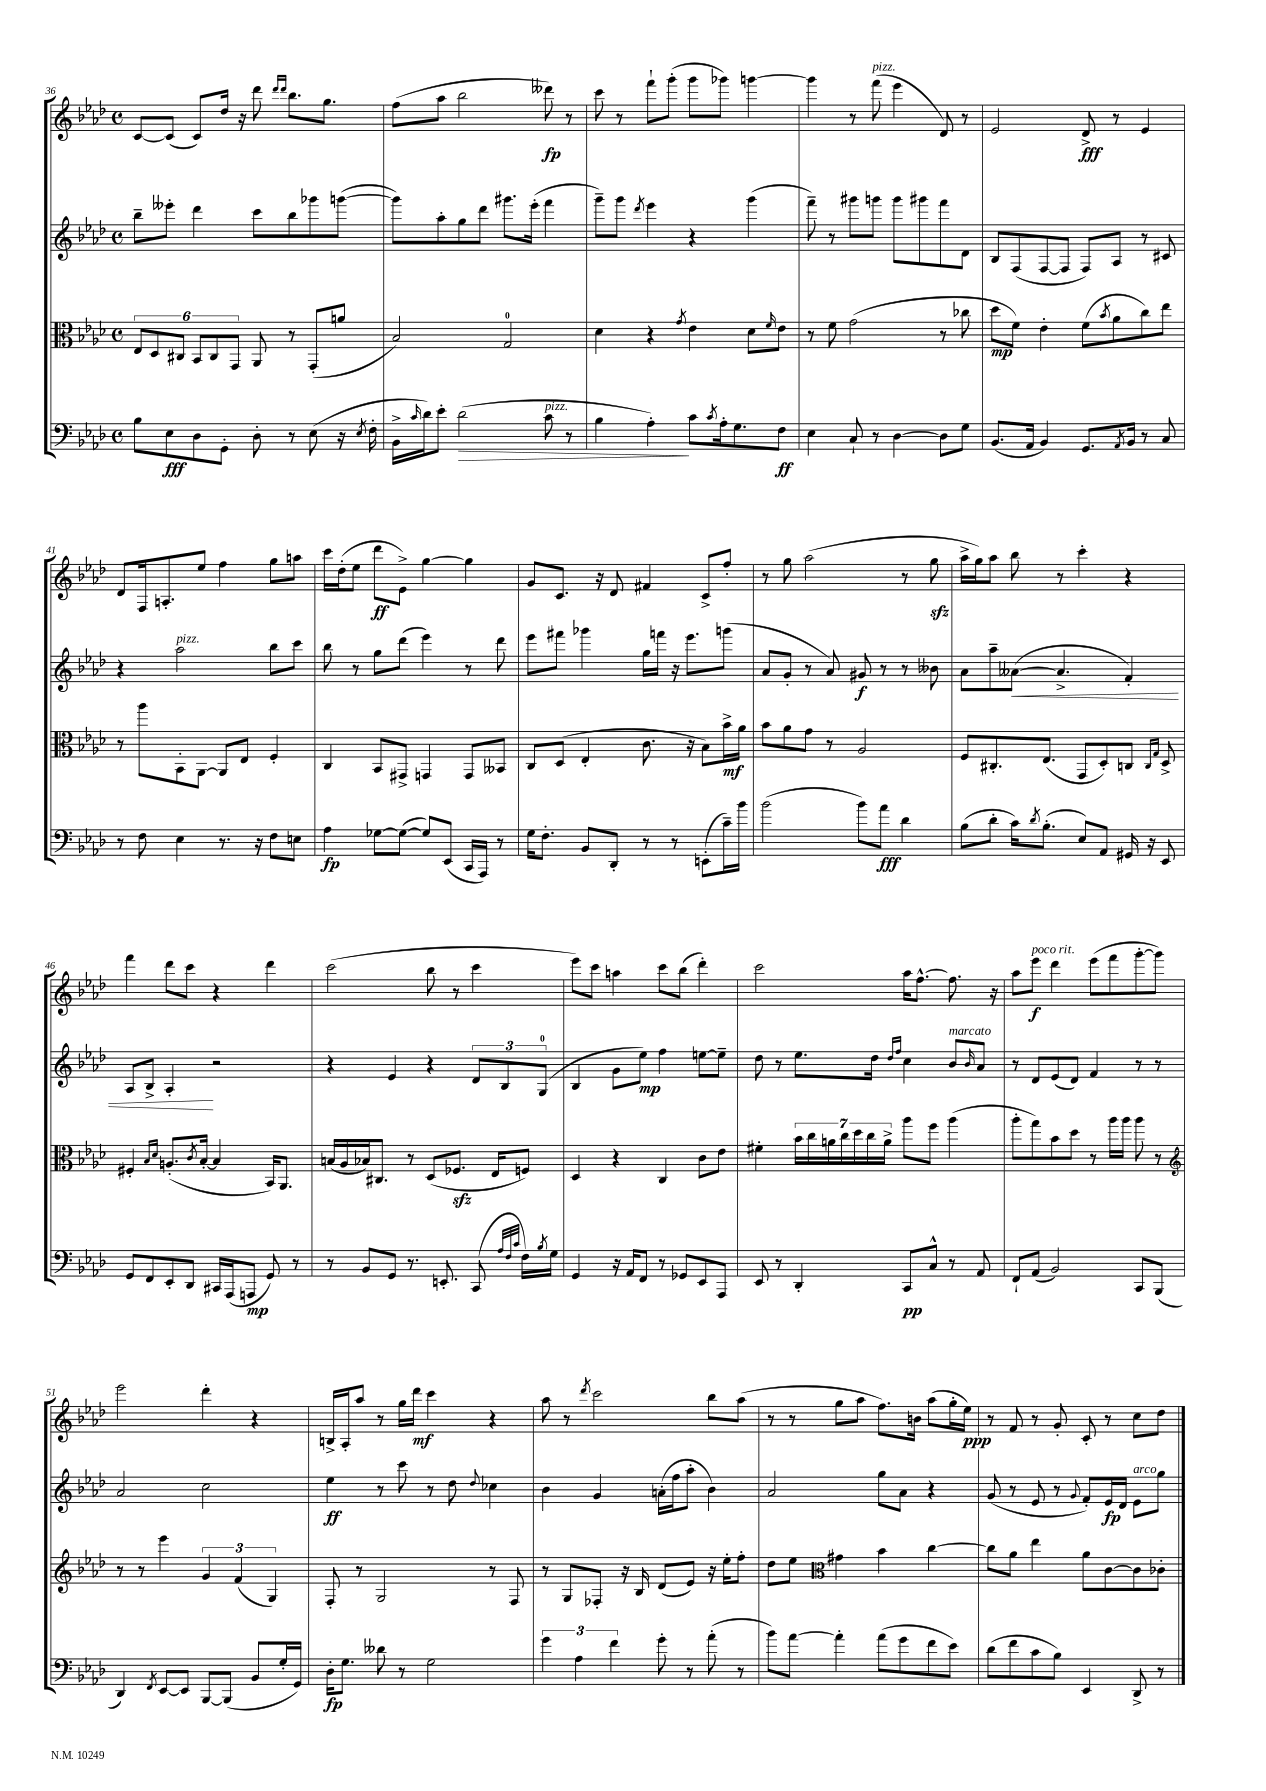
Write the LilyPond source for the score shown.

<<
\new StaffGroup <<
\new Staff = "s0" {
    \clef treble \key aes \major \defaultTimeSignature \time 4/4
    c'8~ c'8( c'8) des''16 r16 des'''8 \grace { des'''16 des'''16 } bes''8. g''8. |
    f''8( aes''8 bes''2 deses'''8\fp) r8 |
    c'''8 r8 f'''8-! g'''8-.( g'''8 ges'''8) g'''4~ |
    g'''4 r8 f'''8^\markup { \italic "pizz." }( ees'''4 des'8) r8 |
    ees'2 des'8->\fff r8 ees'4 |
    des'8 f16 a8.-. ees''8 f''4 g''8 a''8 |
    c'''16 des''16-.( ees''8 des'''8\ff ees'8->) g''4~ g''4 |
    g'8 c'8. r16 des'8 fis'4 c'8-> f''8-. |
    r8 g''8 aes''2( r8 g''8\sfz |
    aes''16-> g''16) aes''8 bes''8 r8 c'''4-. r4 |
    f'''4 des'''8 c'''8 r4 des'''4 |
    c'''2( bes''8 r8 c'''4 |
    ees'''8) c'''8 a''4 c'''8 bes''8( des'''4-.) |
    c'''2 aes''16 f''8.~-^ f''8. r16 |
    aes''8 ees'''8\f^\markup { \italic "poco rit." } des'''4 ees'''8( f'''8 g'''8~-. g'''8) |
    ees'''2 des'''4-. r4 |
    b16-> aes16-. aes''8 r8 g''16 des'''16\mf c'''4 r4 |
    aes''8 r8 \acciaccatura { des'''8 } c'''2 bes''8 aes''8( |
    r8 r8 g''8 aes''8 f''8.) b'16 aes''8( g''16-. ees''16\ppp) |
    r8 f'8 r8 g'8-. c'8-. r8 c''8 des''8 \bar "|." |
}
\new Staff = "s1" {
    \clef treble \key aes \major \defaultTimeSignature \time 4/4
    bes''8-- eeses'''8-. des'''4 c'''8 bes''8 ges'''8 g'''8~( |
    g'''8) aes''8-. g''8 des'''8 gis'''8. ees'''16-.( f'''4 |
    g'''8--) g'''8 \acciaccatura { des'''8 } ees'''4 r4 g'''4( |
    f'''8--) r8 gis'''8 g'''8 g'''8 gis'''8 f'''8 des'8 |
    bes8 f8( f8~ f8 f8) aes8 r8 cis'8 |
    r4 aes''2^\markup { \italic "pizz." } bes''8 c'''8 |
    bes''8 r8 g''8 des'''8( ees'''4) r8 des'''8 |
    ees'''8 fis'''8 ges'''4 g''16 f'''16 r16 ees'''8. g'''8( |
    aes'8 g'8-. r8 aes'8) gis'8\f r8 r8 beses'8 |
    aes'8 aes''8-- aeses'8~\<( aeses'4.-> f'4-.) |
    aes8 bes8-> aes4-.\! r2 |
    r4 ees'4 r4 \tuplet 3/2 { des'8 bes8 g8-0( } |
    bes4 g'8 ees''8\mp) f''4 e''8~ e''8-- |
    des''8 r8 ees''8. des''16 \grace { des''16 f''16 } c''4 bes'8^\markup { \italic "marcato" } \grace { bes'16 } aes'8 |
    r8 des'8 ees'8( des'8) f'4 r8 r8 |
    aes'2 c''2 |
    ees''4\ff r8 c'''8 r8 des''8 \appoggiatura { des''8 } ces''4 |
    bes'4 g'4 a'16-.( f''16 aes''8-. bes'4) |
    aes'2 g''8 aes'8 r4 |
    g'8( r8 ees'8 r8 \appoggiatura { g'8 } f'8-.) ees'16\fp des'16 ees'8^\markup { \italic "arco" } g''8 \bar "|." |
}
\new Staff = "s2" {
    \clef alto \key aes \major \defaultTimeSignature \time 4/4
    \tuplet 6/4 { ees8 des8 cis8 bes,8 cis8 g,8 } aes,8 r8 g,8-.( a'8 |
    bes2) g2-0 |
    des'4 r4 \acciaccatura { g'8 } ees'4 des'8 \grace { f'16 } ees'8 |
    r8 f'8 g'2( r8 ces''8 |
    des''8\mp f'8) ees'4-. f'8( \acciaccatura { bes'8 } aes'8 c''8) ees''8 |
    r8 aes''8 bes,8-. aes,8~ aes,8 ees8 f4-. |
    c4 bes,8 gis,8-> g,4 g,8 beses,8 |
    c8 des8( ees4-. c'8. r16 bes8) bes'16->\mf aes'16 |
    bes'8 aes'8 g'8 r8 aes2 |
    f8 cis8.-. ees8.( g,8 des8-.) c8 \grace { c16 g16 } des8-> |
    fis4-. \grace { bes16 des'16 } a8.-.( \acciaccatura { c'8 } bes16~-. bes4 bes,16) aes,8. |
    b16( aes16 bes16) cis8. r8 des8( fes8.\sfz ees16 f8) |
    des4 r4 c4 c'8 ees'8 |
    fis'4-. \tuplet 7/4 { bes'16 c''16 a'16 c''16 des''16 c''16 a'16-> } aes''8 f''8 aes''4( |
    aes''8-. g''8) bes'8 des''8 r8 aes''16 aes''16 aes''8 r8 |
    \clef treble r8 r8 ees'''4 \tuplet 3/2 { g'4 f'4( g4) } |
    f8-. r8 g2 r8 f8 |
    r8 g8 fes8-. r16 bes16 des'8( ees'8) r16 ees''16-. f''8-. |
    des''8 ees''8 \clef alto gis'4 bes'4 c''4~ |
    c''8 aes'8 ees''4 aes'8 c'8~ c'8 ces'8-. \bar "|." |
}
\new Staff = "s3" {
    \clef bass \key aes \major \defaultTimeSignature \time 4/4
    bes8 ees8\fff des8 g,8-. des8-. r8 ees8( r16 \acciaccatura { ees8 } f16-. |
    bes,16-> \grace { c'16 } des'16) ees'8-. des'2\>( c'8^\markup { \italic "pizz." } r8 |
    bes4 aes4-.\!) c'8 \acciaccatura { c'8 } aes16-. g8. f8\ff |
    ees4 c8-! r8 des4~ des8 g8 |
    bes,8.( aes,16 bes,4) g,8. \acciaccatura { aes,8 } bes,16 r8 c8 |
    r8 f8 ees4 r8. r16 f8 e8 |
    aes4\fp ges8~ ges8~( ges8) ees,8( c,16 aes,,16) r8 |
    g16 f8.-. bes,8 des,8-. r8 r8 e,8-.( c'16--) bes'16 |
    bes'2( bes'8) aes'8\fff des'4 |
    bes8( des'8-. c'16) \acciaccatura { des'8 } bes8.-.( ees8) aes,8 gis,16 r16 ees,8 |
    g,8 f,8 ees,8-. des,8 cis,16 aes,,16( a,,8\mp g,8) r8 |
    r8 bes,8 g,8 r8. e,8.-. c,8( \grace { aes32 f32 c'32 } f16) \acciaccatura { bes8 } g16 |
    g,4 r16 aes,16 f,8 r8 ges,8 ees,8 aes,,8 |
    ees,8 r8 des,4-. c,8\pp c8-^ r8 aes,8 |
    f,8-! aes,8( bes,2) c,8 bes,,8( |
    des,4) \acciaccatura { f,8 } ees,8~ ees,8 bes,,8~ bes,,8( bes,8 g16-. g,16) |
    des16-.\fp g8. deses'8 r8 g2 |
    \tuplet 3/2 { g'4 aes4 f'4 } g'8-. r8 aes'8-.( r8 |
    bes'8) aes'8~ aes'4-. aes'8( g'8 f'8 ees'8) |
    des'8( f'8 c'8 bes8) ees,4 des,8-> r8 \bar "|." |
}
>>
>>
\layout { \context { \Score currentBarNumber = #36 } }
